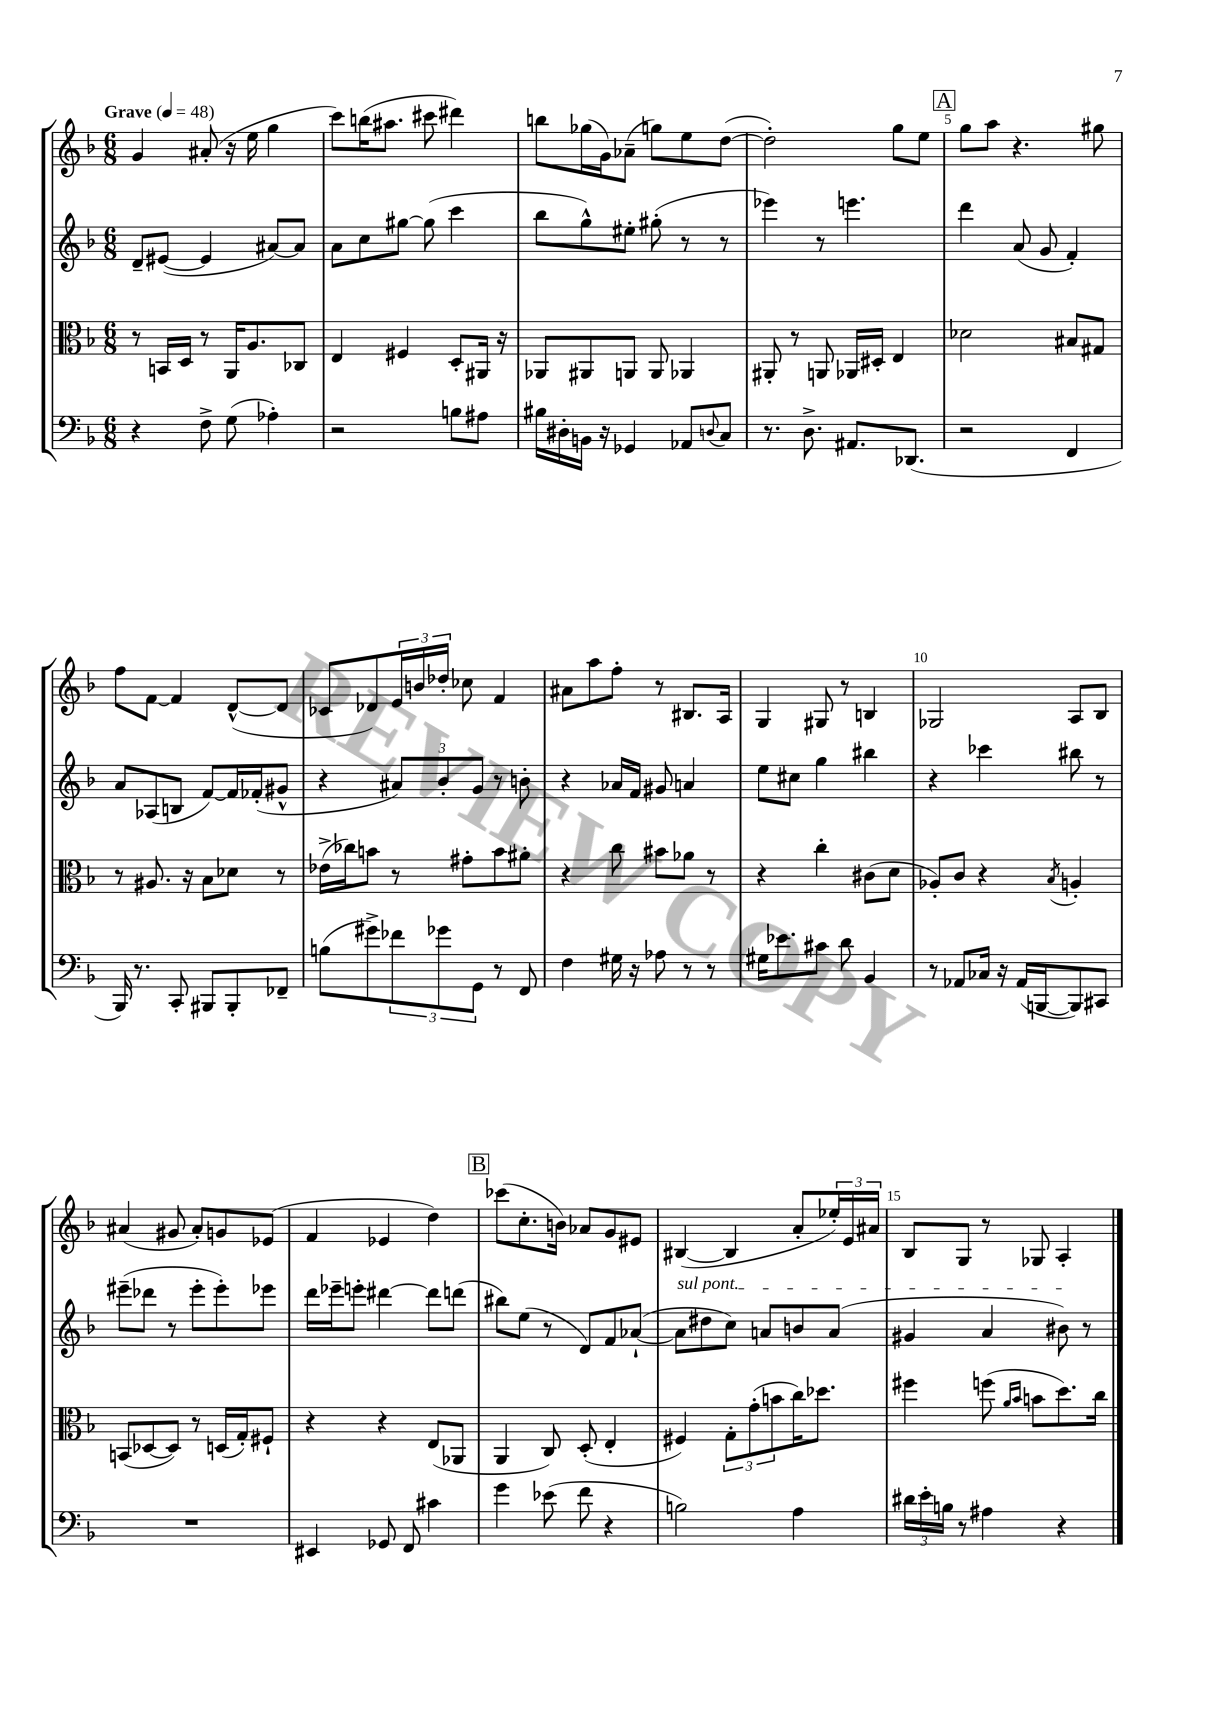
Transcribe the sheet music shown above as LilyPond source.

<<
\new StaffGroup <<
\new Staff = "s0" {
    \clef treble \key f \major \numericTimeSignature \time 6/8 \tempo "Grave" 4 = 48
    g'4 ais'8-.( r16 e''16 g''4 |
    c'''8) b''16( ais''8. cis'''8 dis'''4) |
    b''8 ges''16( g'16) aes'8--( g''8) e''8 d''8~( |
    d''2-.) g''8 e''8 |
    \mark \markup { \box "A" } g''8 a''8 r4. gis''8 |
    f''8 f'8~ f'4 d'8~-^( d'8 |
    ces'8 des'8) \tuplet 3/2 { e'16 b'16 des''16-. } ces''8 f'4 |
    ais'8 a''8 f''8-. r8 bis8. a16 |
    g4 gis8 r8 b4 |
    ges2 a8 bes8 |
    ais'4( gis'8 ais'8-.) g'8 ees'8( |
    f'4 ees'4 d''4) |
    \mark \markup { \box "B" } ces'''8( c''8.-. b'16) aes'8 g'8 eis'8 |
    bis4~( bis4 a'8-. \tuplet 3/2 { ees''16-.) e'16 ais'16 } |
    bes8 g8 r8 ges8 a4-. \bar "|." |
}
\new Staff = "s1" {
    \clef treble \key f \major \numericTimeSignature \time 6/8
    d'8-- eis'8~( eis'4 ais'8~) ais'8 |
    a'8 c''8 gis''8~ gis''8( c'''4 |
    bes''8 g''8-^) eis''8-. gis''8-.( r8 r8 |
    ees'''4) r8 e'''4. |
    \mark \markup { \box "A" } d'''4 a'8( g'8 f'4-.) |
    a'8 aes8( b8 f'8~) f'16 fes'16-.( gis'8-^ |
    r4 \tuplet 3/2 { ais'8) bes'8-. g'8 } r8 b'8-. |
    r4 aes'16 f'16 gis'8 a'4 |
    e''8 cis''8 g''4 bis''4 |
    r4 ces'''4 bis''8 r8 |
    eis'''8--( des'''8 r8 eis'''8-. eis'''8-.) ees'''8 |
    d'''16 ees'''16-- e'''8-. dis'''4~ dis'''8 d'''8( |
    \mark \markup { \box "B" } bis''8) e''8( r8 d'8) f'8 aes'8~-!( |
    \once \override TextSpanner.bound-details.left.text = \markup { \italic "sul pont." } aes'8\startTextSpan dis''8 c''8) a'8 b'8 a'8( |
    gis'4 a'4 bis'8\stopTextSpan) r8 \bar "|." |
}
\new Staff = "s2" {
    \clef alto \key f \major \numericTimeSignature \time 6/8
    r8 b,16 d16 r8 a,16 a8. ces8 |
    e4 fis4 d8-. ais,16 r16 |
    aes,8 ais,8 a,8 a,8 aes,4 |
    ais,8-. r8 a,8 aes,16 dis16-. e4 |
    \mark \markup { \box "A" } des'2 bis8 gis8 |
    r8 ais8. r16 bes8 des'8 r8 |
    ees'16->( ces''16) b'8 r8 gis'8-. b'8 ais'8-. |
    r4 c''8 bis'8 aes'8 r8 |
    r4 c''4-. cis'8( d'8 |
    aes8-.) c'8 r4 \acciaccatura { bes8 } a4-. |
    b,8( des8~ des8) r8 d16( g16-.) fis8-! |
    r4 r4 e8( aes,8 |
    \mark \markup { \box "B" } a,4 c8) d8-.( e4-. |
    fis4) \tuplet 3/2 { g8-. g'8-.( b'8 } c''16) des''8. |
    fis''4 f''8( \grace { a'16 bes'16 } b'8 d''8.) c''16 \bar "|." |
}
\new Staff = "s3" {
    \clef bass \key f \major \numericTimeSignature \time 6/8
    r4 f8-> g8( aes4-.) |
    r2 b8 ais8 |
    bis16 dis16-. b,16 r16 ges,4 aes,8 \appoggiatura { d8 } c8 |
    r8. d8.-> ais,8. des,8.( |
    \mark \markup { \box "A" } r2 f,4 |
    bes,,16) r8. c,8-. bis,,8 bis,,8-. fes,8-- |
    b8( gis'8->) \tuplet 3/2 { fes'8 ges'8 g,8 } r8 f,8 |
    f4 gis16 r16 aes8 r8 r8 |
    gis16 ees'8. cis'8 d'8 bes,4 |
    r8 aes,8 ces16 r16 aes,16( b,,16~ b,,8) cis,8 |
    R2. |
    eis,4 ges,8 f,8 cis'4 |
    \mark \markup { \box "B" } g'4 ees'8( f'8 r4 |
    b2) a4 |
    \tuplet 3/2 { dis'16 e'16-. b16 } r8 ais4 r4 \bar "|." |
}
>>
>>
\layout { \context { \Score \override BarNumber.break-visibility = ##(#f #t #t) barNumberVisibility = #(every-nth-bar-number-visible 5) } }
